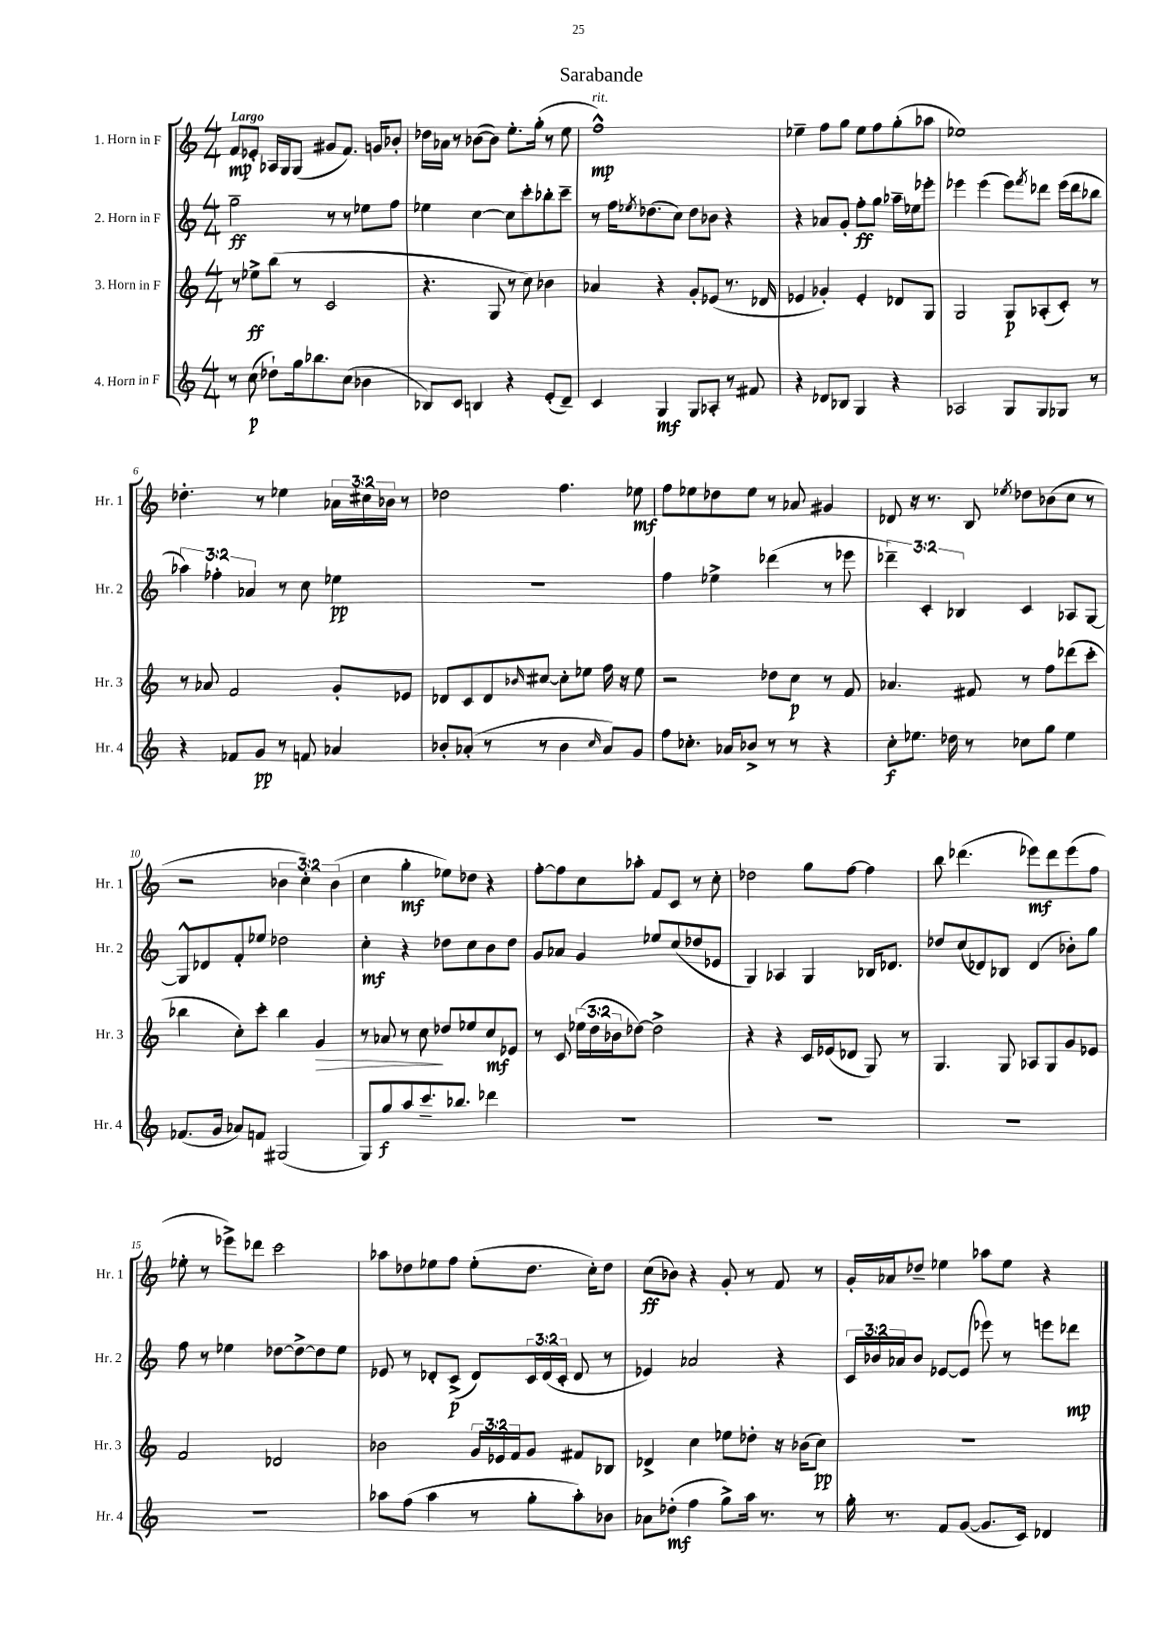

**kern	**kern	**kern	**kern
*staff4	*staff3	*staff2	*staff1
*clefG2	*clefG2	*clefG2	*clefG2
*k[]	*k[]	*k[]	*k[]
*M4/4	*M4/4	*M4/4	*M4/4
8r	8r	2gg~	8f
(8cc	8ee-^	.	8e-'
8dd-`)	(8bb	.	16A-
.	.	.	16G
16gg	8r	.	(8G
8.bb-	.	.	.
.	2c	8r	8g#
(8cc	.	8r	8.f)
4b-	.	8ee-	.
.	.	.	16g
.	.	8ff	8b-'
=	=	=	=
8B-)	4.r	4ee-	16dd-
.	.	.	16a-
8c	.	.	8r
4B	.	[4cc	([8b-
.	8G	.	8b-])
4r	8r	8cc]	8.ee'
.	8cc)	8ccc'	.
.	.	.	(16gg'
(8e'	4b-	8bb-'	8r
8d~)	.	8ccc~	8ee
=	=	=	=
4c	4a-	8r	1ff^^)
.	.	16ff	.
.	.	8qee-	.
.	.	(8.dd-	.
4G	4r	.	.
.	.	8cc)	.
8G	8g'	8dd-	.
8A-'	(8e-	8b-	.
8r	8.r	4r	.
8f#	.	.	.
.	16d-	.	.
=	=	=	=
4r	4e-	4r	4ee-~
8d-	4g-')	8a-	8ff
8B-	.	8g'	8gg
4G	4e-'	8ff'	8ee-
.	.	8gg	8ff
4r	8d-	16aa-~	(8gg'
.	.	16ee-	.
.	8G	8eee-'	8aa-
=	=	=	=
2A-	2G	4eee-	1ee-)
.	.	(4eee-	.
8G	8G	8eee-)	.
.	.	8qfff	.
8G	(8A-'	8ddd-	.
8G-	8c')	(16eee-	.
.	.	16ddd-	.
8r	8r	8bb-	.
=	=	=	=
4r	8r	6aa-)	4.dd-'
.	8a-	.	.
.	.	6ff-'	.
8f-	2f	.	.
.	.	6a-	.
8g	.	.	8r
8r	.	8r	4ee-
8f	.	8cc	.
4a-	8g'	4ee-	24a-
.	.	.	24cc#
.	.	.	24b-
.	8e-	.	8r
=	=	=	=
8b-'	8d-	1r	2dd-
(8a-'	8c	.	.
8r	8d-	.	.
.	16qqb-	.	.
8r	[8cc#	.	.
4b-	8cc#']	.	4.ff
.	8ee-	.	.
16qqcc	.	.	.
8a-)	16ff	.	.
.	16r	.	.
8g	8ee-	.	8ee-
=	=	=	=
8ff	2r	4ff	8ff
8.cc-'	.	.	8ee-
.	.	4ee-^	8dd-
16a-	.	.	.
8b-^	.	.	8ee-
8r	8dd-	(4ddd-	8r
8r	8cc	.	8a-
4r	8r	8r	4g#
.	8f	8eee-	.
=	=	=	=
8cc'	4.a-	6ddd-~)	8d-
8.ee-	.	.	16r
.	.	6c'	.
.	.	.	8.r
16dd-	.	.	.
.	.	6B-	.
8r	8f#	.	8B
.	.	.	8qee-
8cc-	8r	4c	8dd-
8gg	8ff	.	(8b-
4ee-	(8ddd-	8A-	8cc
.	8ccc'	[8G	8r
=	=	=	=
(8.f-	4bb-	8G^^]	2r
.	.	8d-	.
16g	.	.	.
8a-)	8cc')	8f'	.
8f	8ccc'	8ee-	.
(2G#	4bb-	2dd-	6b-
.	.	.	6cc')
.	4g	.	.
.	.	.	(6b-
=	=	=	=
8G)	8r	4cc'	4cc
8gg	8a-	.	.
8aa	8r	4r	4gg'
8.ccc~	8cc	.	.
.	8dd-	8dd-	8ee-)
8.bb-	.	.	.
.	8ee-	8cc	8dd-
4ddd-	8cc	8b	4r
.	8e-	8dd-	.
=	=	=	=
1r	8r	8g	[8ff'
.	8c	8a-	8ff]
.	(24ee-	4g	8cc
.	24dd	.	.
.	24b-	.	.
.	[8dd-)	.	8aa-'
.	2dd-^]	8ee-	8f
.	.	(8cc	8c
.	.	8dd-	8r
.	.	8e-	8cc'
=	=	=	=
1r	4r	4G)	2dd-
.	4r	4A-	.
.	16c	4G	8gg
.	(16e-	.	.
.	8d-	.	[8ff
.	8G)	16B-	4ff]
.	.	8.d-	.
.	8r	.	.
=	=	=	=
1r	4.G	8dd-	8bb
.	.	(8cc	(4.ddd-
.	.	8d-)	.
.	8G	8B-	.
.	8A-	(4d-	8eee-)
.	8G	.	8ddd-
.	8g	8b-')	(8eee-
.	8e-	8gg	8ff
=	=	=	=
1r	2f	8ff	8ee-'
.	.	8r	8r
.	.	4ee-	8eee-^)
.	.	.	8ddd-
.	2d-	[8dd-	2ccc
.	.	8dd-^_	.
.	.	8dd-]	.
.	.	8ee-	.
=	=	=	=
8aa-	2b-	8e-	8aa-
(8ff	.	8r	8dd-
4aa-	.	8d-'	8ee-
.	.	(8c^	8ff
8r	24g	8d-)	(8ee-'
.	24e-	.	.
.	24f	.	.
8gg'	8g	24c	8.dd-
.	.	(24d-	.
.	.	24c'	.
8aa-')	8f#	8d-	.
.	.	.	16cc')
8b-	8B-	8r	8dd-
=	=	=	=
8a-	4d-^	4e-)	(8cc
(8dd-'	.	.	8b-)
4ff	4cc	2a-	4r
8gg^)	8ee-	.	8g'
16aa	8dd-'	.	8r
8.r	.	.	.
.	16r	4r	8f
.	(16b-	.	.
8r	8cc)	.	8r
=	=	=	=
16gg'	1r	24c	16g'
.	.	24b-	.
8.r	.	.	16a-
.	.	24a-	.
.	.	8b-	8dd-~
8f	.	[8e-	4ee-
([8g	.	(8e-]	.
8.g]	.	8eee-)	8aa-
.	.	8r	8ee-
16c)	.	.	.
4d-	.	8eee	4r
.	.	8ddd-	.
==	==	==	==
*-	*-	*-	*-
